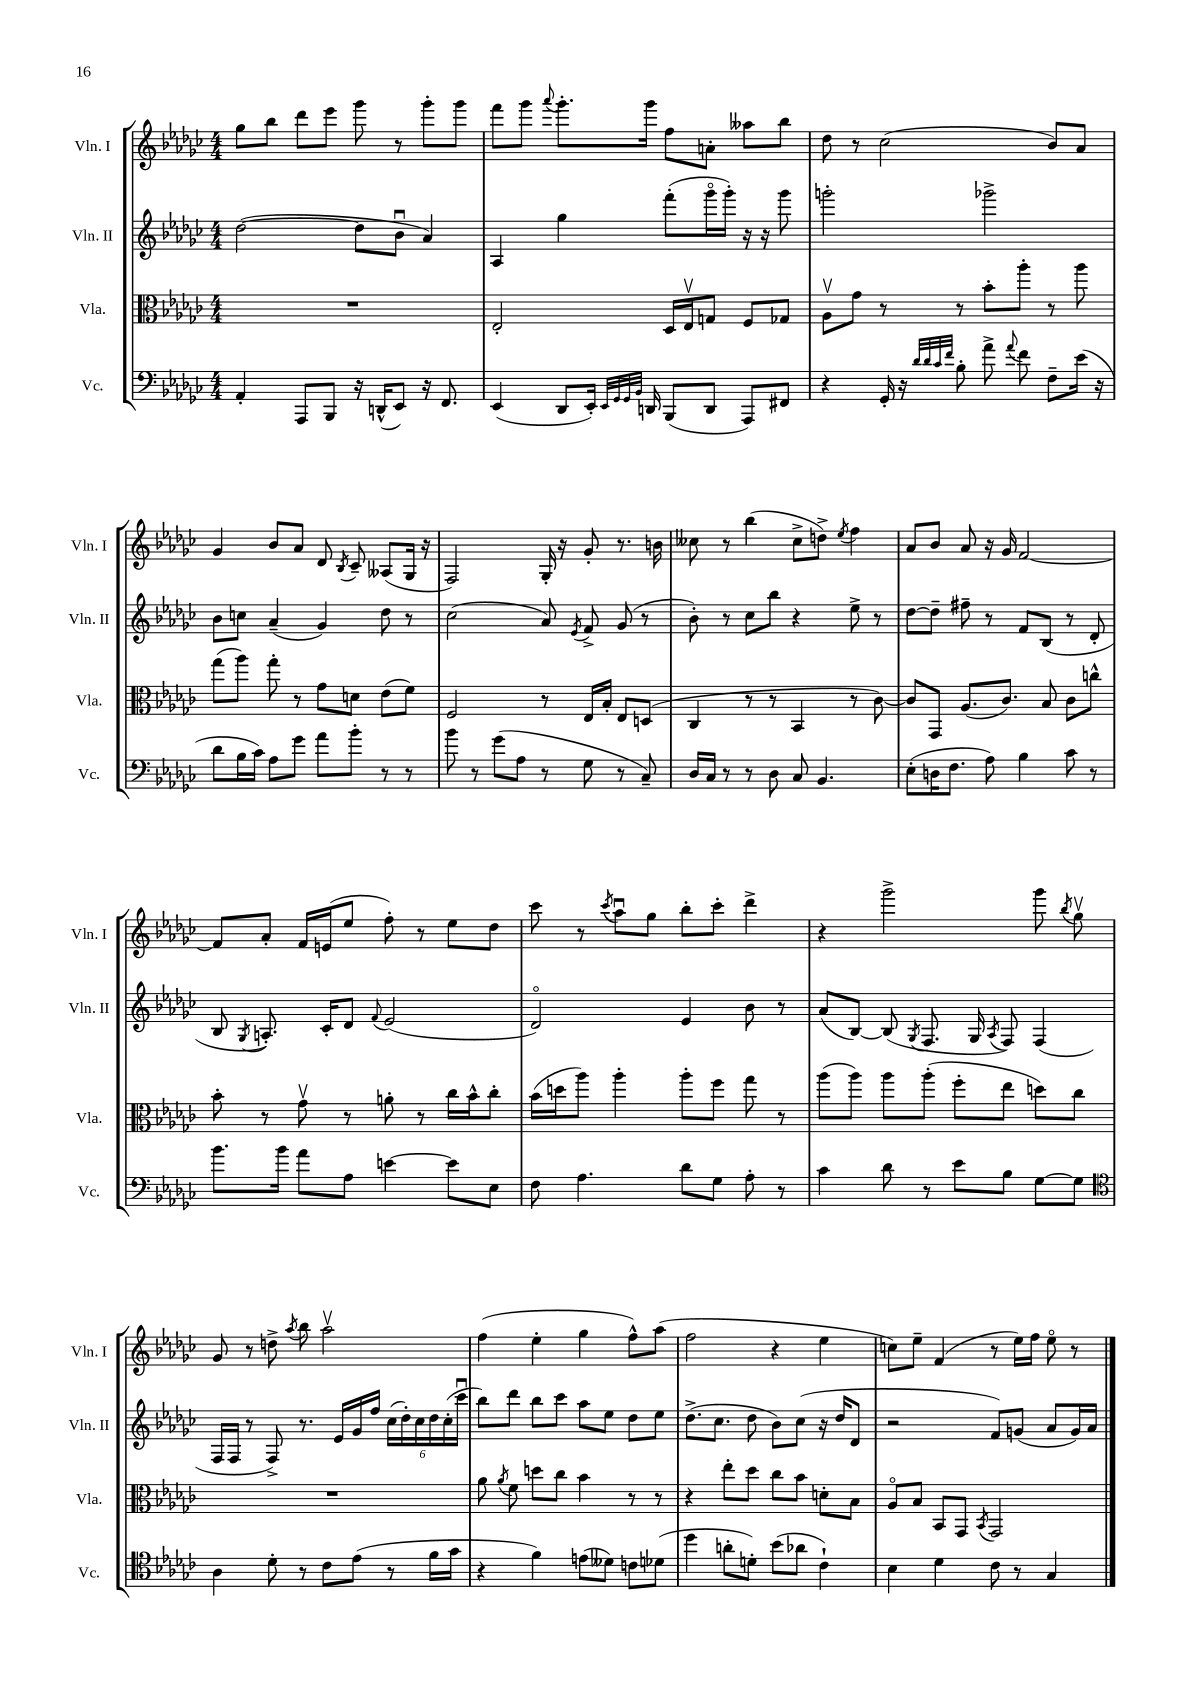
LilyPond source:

<<
\new StaffGroup <<
\new Staff = "s0" \with { instrumentName = "Vln. I" shortInstrumentName = "Vln. I" } {
    \clef treble \key ges \major \numericTimeSignature \time 4/4
    \autoBeamOff ges''8[ bes''8] des'''8[ ees'''8] ges'''8 r8 ges'''8[-. ges'''8] |
    f'''8[ ges'''8] \appoggiatura { aes'''8 } ges'''8.[-. ges'''16] f''8[ a'8]-. aeses''8[ bes''8] |
    des''8 r8 ces''2( bes'8[) aes'8] |
    ges'4 bes'8[ aes'8] des'8 \acciaccatura { bes8 } ces'8-- aeses8[( ges16] r16 |
    f2) ges16-. r16 ges'8-. r8. b'16 |
    ceses''8 r8 bes''4( ceses''8[-> d''8]->) \acciaccatura { ees''8 } f''4 |
    aes'8[ bes'8] aes'8 r16 ges'16 f'2~ |
    f'8[ aes'8]-. f'16[ e'16( ees''8] f''8-.) r8 ees''8[ des''8] |
    ces'''8 r8 \acciaccatura { ces'''8 } aes''8[\downbow ges''8] bes''8[-. ces'''8]-. des'''4-> |
    r4 ges'''2-> ges'''8 \acciaccatura { bes''8 } ges''8\upbow |
    ges'8 r8 d''8-> \acciaccatura { aes''8 } bes''8 aes''2\upbow |
    f''4( ees''4-. ges''4 f''8[-^) aes''8]( |
    f''2 r4 ees''4 |
    c''8[) ees''8]-- f'4( r8 ees''16[) f''16] ees''8\flageolet r8 \bar "|." |
}
\new Staff = "s1" \with { instrumentName = "Vln. II" shortInstrumentName = "Vln. II" } {
    \clef treble \key ges \major \numericTimeSignature \time 4/4
    \autoBeamOff des''2~( des''8[ bes'8]\downbow aes'4) |
    aes4 ges''4 f'''8[-.( ges'''16\flageolet ges'''16]-.) r16 r16 ges'''8 |
    g'''2-. ges'''2-> |
    bes'8[ c''8] aes'4--( ges'4) des''8 r8 |
    ces''2( aes'8) \acciaccatura { ees'8 } f'8-> ges'8( r8 |
    bes'8-.) r8 ces''8[ bes''8] r4 ees''8-> r8 |
    des''8[~ des''8]-- fis''8-- r8 f'8[ bes8]( r8 des'8-. |
    bes8 \acciaccatura { ges8 } a8.-.) ces'16[-. des'8] \appoggiatura { f'8 } ees'2( |
    des'2\flageolet) ees'4 bes'8 r8 |
    aes'8[( bes8]~) bes8( \acciaccatura { ges8 } f8. ges16 \acciaccatura { aes8 } f8) f4( |
    f16[ f16] r8 f8->) r8. ees'16[ ges'16 f''16] \tuplet 6/4 { ces''16[( des''16-.) ces''16 des''16 ces''16-.( ces'''16]\downbow } |
    bes''8[) des'''8] bes''8[ ces'''8] aes''8[ ees''8] des''8[ ees''8] |
    des''8.[->( ces''8.] des''8 bes'8[) ces''8]( r16 des''16[ des'8] |
    r2 f'8[) g'8]( aes'8[ g'16) aes'16] \bar "|." |
}
\new Staff = "s2" \with { instrumentName = "Vla." shortInstrumentName = "Vla." } {
    \clef alto \key ges \major \numericTimeSignature \time 4/4
    \autoBeamOff R1 |
    ees2-. des16[ ees16\upbow g8] f8[ ges8] |
    aes8[\upbow ges'8] r8 r8 bes'8[-. aes''8]-. r8 aes''8 |
    ges''8[( aes''8]) ges''8-. r8 ges'8[ d'8] ees'8[( f'8]) |
    f2 r8 ees16[ bes16]-. ees8[ d8]( |
    ces4 r8 r8 bes,4 r8 ces'8~) |
    ces'8[ ges,8] aes8.[( ces'8.]) bes8 ces'8[ c''8]-^ |
    bes'8-. r8 ges'8\upbow r8 a'8-. r8 ces''16[ bes'16-^ ces''8]-. |
    bes'16[( d''16 aes''8]) aes''4-. aes''8[-. f''8] ges''8 r8 |
    aes''8[( aes''8]) aes''8[ aes''8]-.( f''8[-. ees''8] d''8[) ces''8] |
    R1 |
    aes'8 \acciaccatura { aes'8 } f'8 d''8[ ces''8] bes'4 r8 r8 |
    r4 ees''8[-. des''8] ces''8[ bes'8] d'8[-. bes8] |
    aes8[\flageolet bes8] bes,8[ ges,8] \acciaccatura { bes,8 } ges,2 \bar "|." |
}
\new Staff = "s3" \with { instrumentName = "Vc." shortInstrumentName = "Vc." } {
    \clef bass \key ges \major \numericTimeSignature \time 4/4
    \autoBeamOff aes,4-. aes,,8[ bes,,8] r16 d,16[-^( ees,8]) r16 f,8. |
    ees,4( des,8[ ees,16]-.) \grace { ees,32[ ges,32 ges,32 bes,32] } d,16 bes,,8[( d,8] aes,,8[) fis,8] |
    r4 ges,16-. r16 \grace { des'32[ des'32 ces'32 f'32] } bes8-. aes'8-> \appoggiatura { aes'8 } f'8 f8[-- ees'16]( r16 |
    des'8[ bes16 ces'16]) aes8[ ges'8] aes'8[ bes'8]-. r8 r8 |
    bes'8 r8 ges'8[( aes8] r8 ges8 r8 ces8--) |
    des16[ ces16] r8 r8 des8 ces8 bes,4. |
    ees8[-.( d16 f8.] aes8) bes4 ces'8 r8 |
    bes'8.[ bes'16] aes'8[ aes8] e'4~ e'8[ ees8] |
    f8 aes4. des'8[ ges8] aes8-. r8 |
    ces'4 des'8 r8 ees'8[ bes8] ges8[~ ges8] |
    \clef tenor aes4 des'8-. r8 ces'8[ ees'8]( r8 f'16[ ges'16] |
    r4 f'4) e'8[( deses'8]) c'8[ des'8]( |
    des''4 a'8[-. d'8]-.) bes'8[( aes'8] ces'4-!) |
    bes4 des'4 ces'8 r8 ges4 \bar "|." |
}
>>
>>
\layout { \context { \Score \remove "Bar_number_engraver" } }
